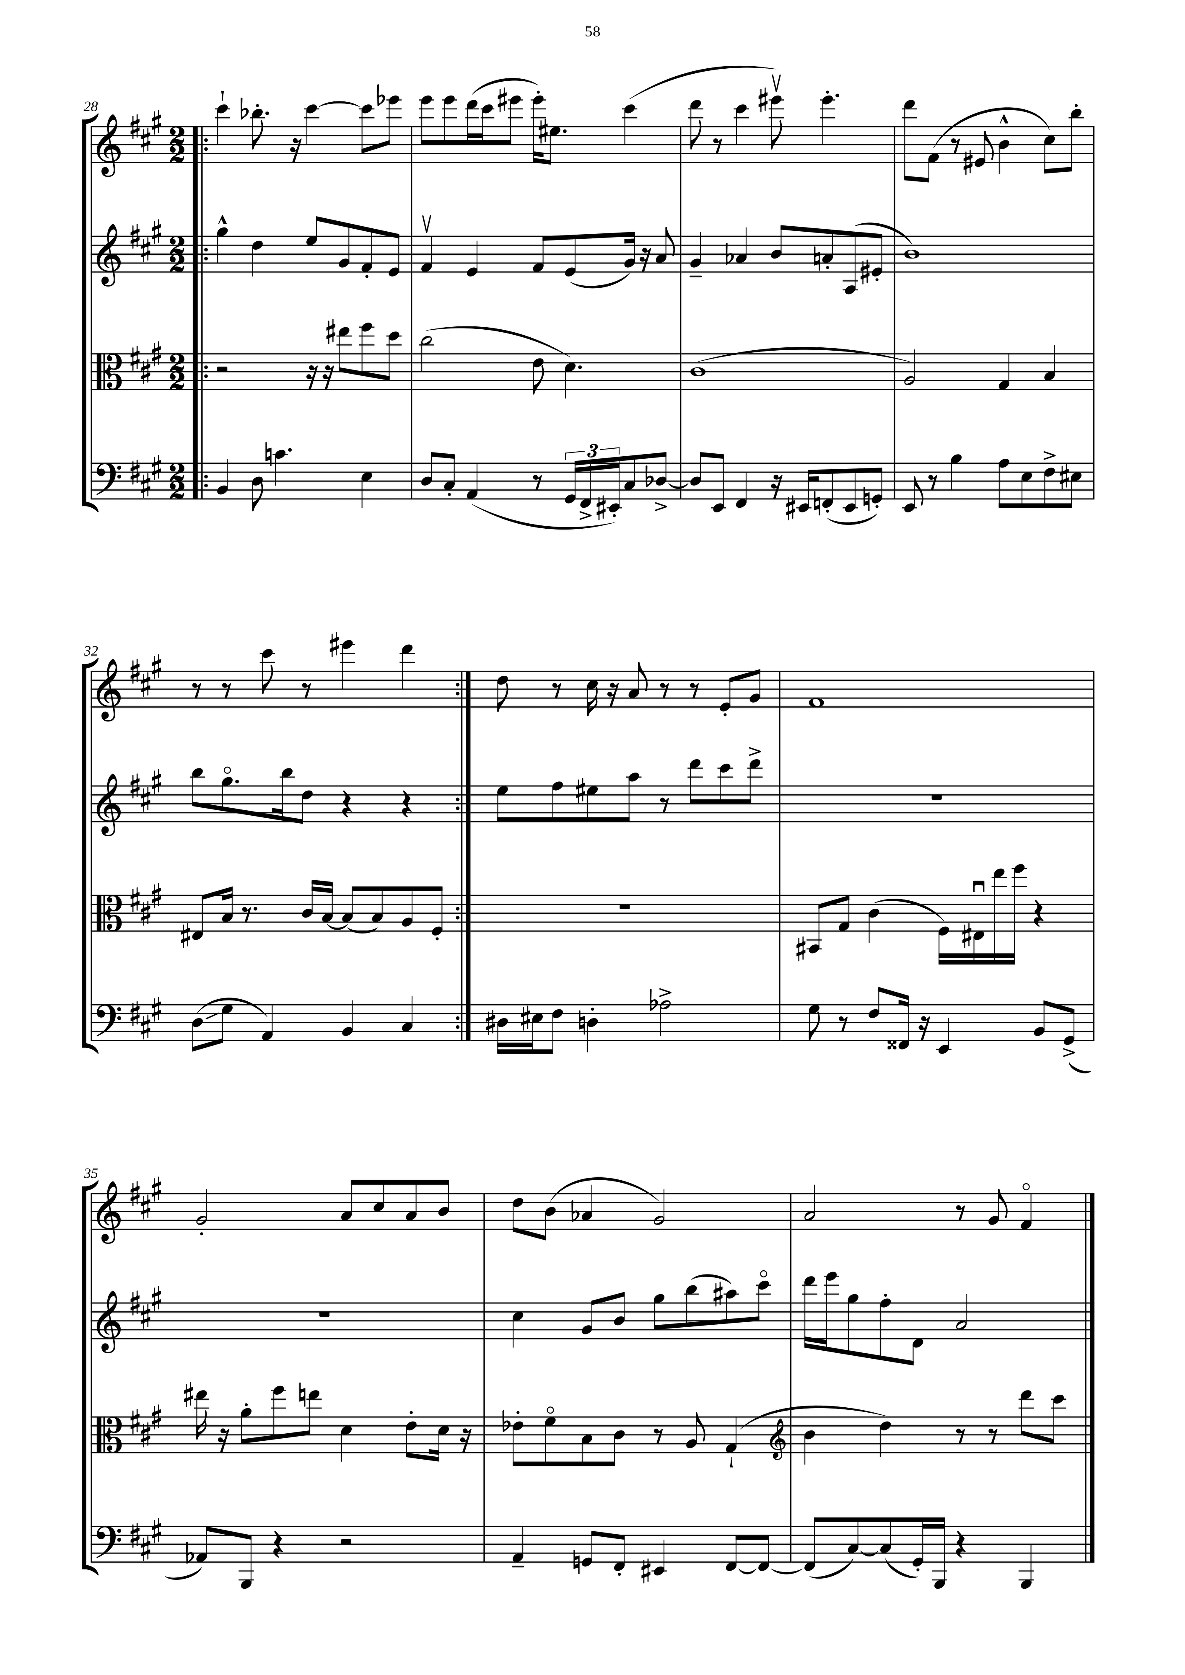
<<
\new StaffGroup <<
\new Staff = "s0" {
    \clef treble \key a \major \numericTimeSignature \time 2/2
    \repeat volta 2 { \bar ".|:" cis'''4-! bes''8.-. r16 cis'''4~ cis'''8 ees'''8 |
    e'''8 e'''8 d'''16( cis'''16 eis'''8 eis'''16-.) eis''8. cis'''4( |
    d'''8 r8 cis'''4 eis'''8\upbow) eis'''4.-. |
    d'''8 fis'8( r8 eis'8 b'4-^ cis''8) b''8-. |
    r8 r8 cis'''8 r8 eis'''4 d'''4 | }
    d''8 r8 cis''16 r16 a'8 r8 r8 e'8-. gis'8 |
    fis'1 |
    gis'2-. a'8 cis''8 a'8 b'8 |
    d''8 b'8( aes'4 gis'2) |
    a'2 r8 gis'8 fis'4\flageolet \bar "|." |
}
\new Staff = "s1" {
    \clef treble \key a \major \numericTimeSignature \time 2/2
    \repeat volta 2 { \bar ".|:" gis''4-^ d''4 e''8 gis'8 fis'8-. e'8 |
    fis'4\upbow e'4 fis'8 e'8( gis'16) r16 a'8 |
    gis'4-- aes'4 b'8 a'8-. a8( eis'8-. |
    b'1) |
    b''8 gis''8.\flageolet b''16 d''8 r4 r4 | }
    e''8 fis''8 eis''8 a''8 r8 d'''8 cis'''8 d'''8-> |
    R1 |
    R1 |
    cis''4 gis'8 b'8 gis''8 b''8( ais''8) cis'''8\flageolet |
    d'''16 e'''16 gis''8 fis''8-. d'8 a'2 \bar "|." |
}
\new Staff = "s2" {
    \clef alto \key a \major \numericTimeSignature \time 2/2
    \repeat volta 2 { \bar ".|:" r2 r16 r16 eis''8 fis''8 d''8 |
    cis''2( e'8 d'4.) |
    cis'1( |
    a2) gis4 b4 |
    eis8 b16 r8. cis'16 b16~ b8( b8) a8 fis8-. | }
    R1 |
    bis,8 gis8 cis'4( fis16) eis16\downbow e''16 fis''16 r4 |
    eis''16 r16 a'8-. fis''8 e''8 d'4 e'8-. d'16 r16 |
    ees'8-. fis'8\flageolet b8 cis'8 r8 a8 gis4-!( |
    \clef treble b'4 d''4) r8 r8 d'''8 cis'''8 \bar "|." |
}
\new Staff = "s3" {
    \clef bass \key a \major \numericTimeSignature \time 2/2
    \repeat volta 2 { \bar ".|:" b,4 d8 c'4. e4 |
    d8 cis8-. a,4( r8 \tuplet 3/2 { gis,16 fis,16-> eis,16-.) } cis8 des8~-> |
    des8 e,8 fis,4 r16 eis,16 f,8-.( eis,8 g,8-.) |
    e,8 r8 b4 a8 e8 fis8-> eis8 |
    d8\glissando( gis8 a,4) b,4 cis4 | }
    dis16 eis16 fis8 d4-. aes2-> |
    gis8 r8 fis8 fisis,16 r16 e,4 b,8 gis,8->( |
    aes,8) b,,8 r4 r2 |
    a,4-- g,8 fis,8-. eis,4 fis,8~ fis,8~ |
    fis,8( cis8~) cis8( gis,16-.) b,,16 r4 b,,4 \bar "|." |
}
>>
>>
\layout { \context { \Score currentBarNumber = #28 } }
